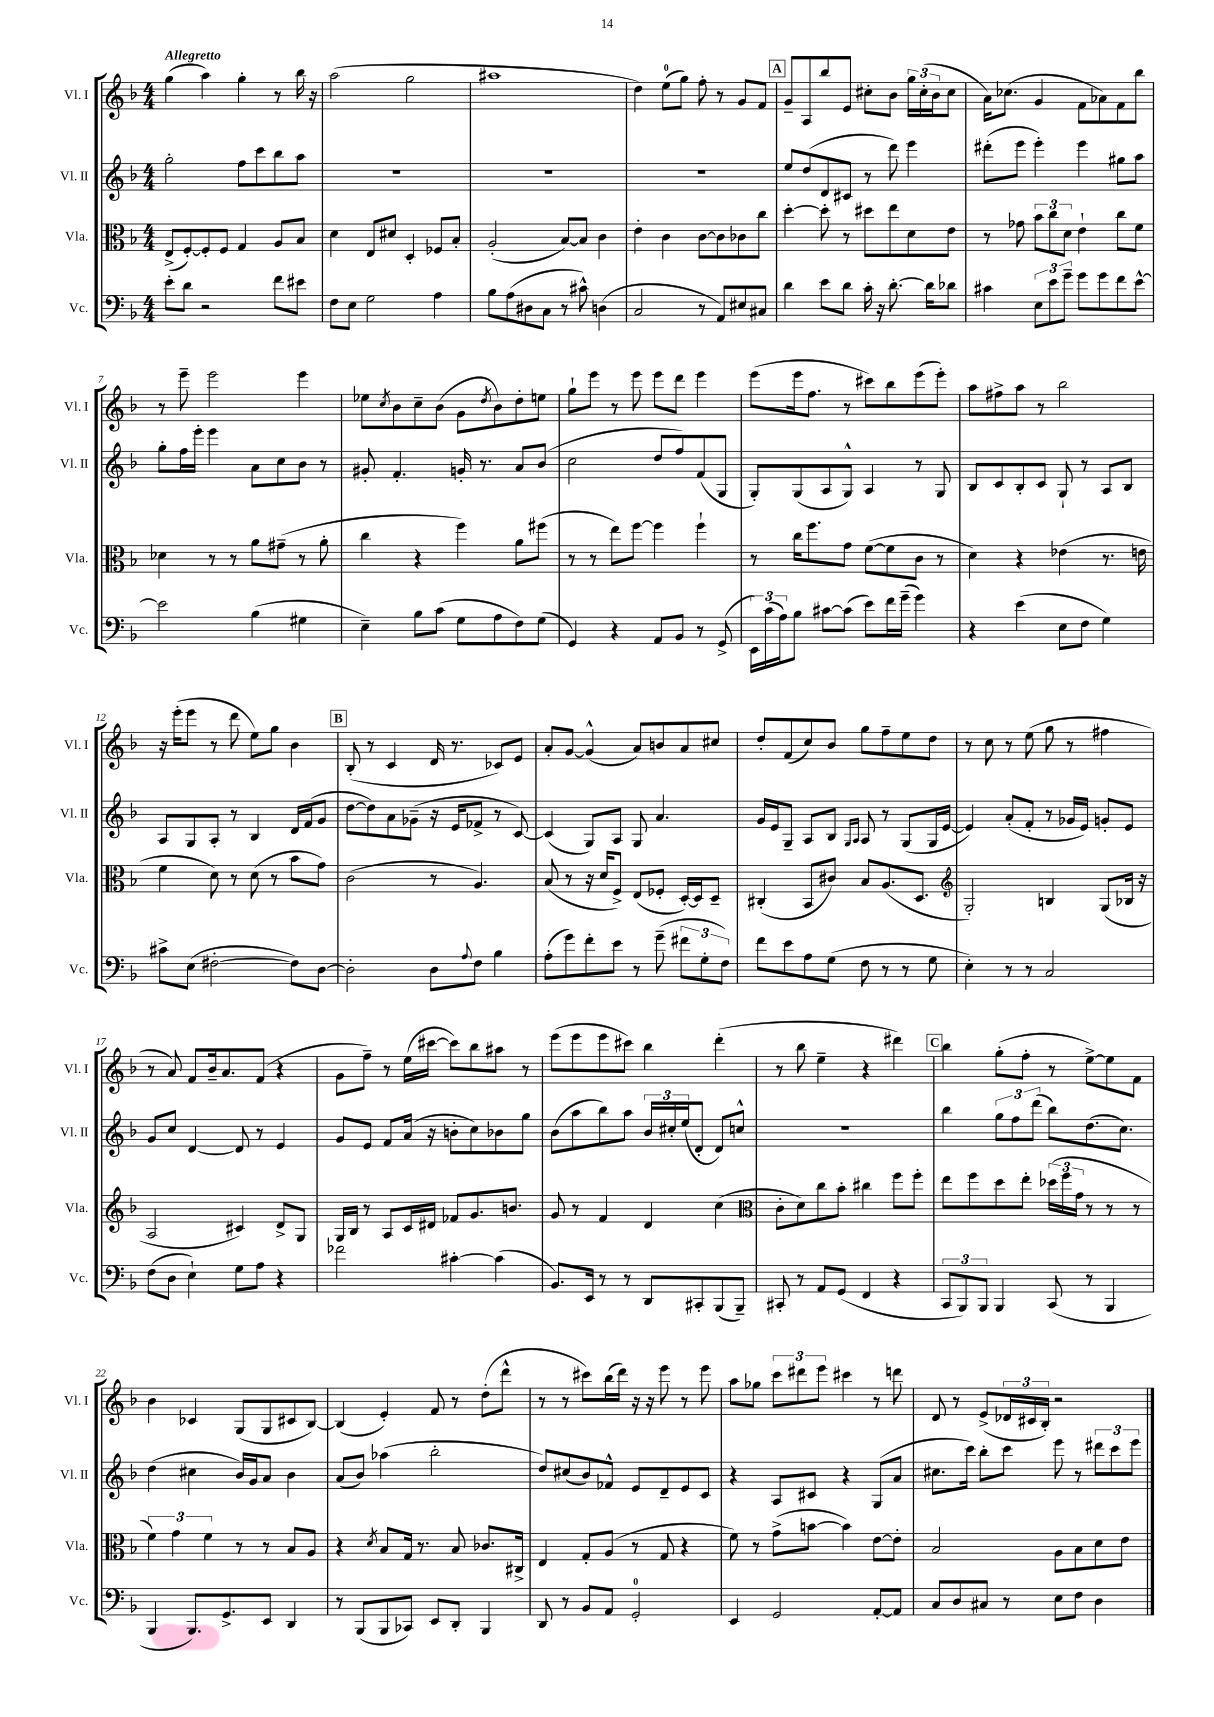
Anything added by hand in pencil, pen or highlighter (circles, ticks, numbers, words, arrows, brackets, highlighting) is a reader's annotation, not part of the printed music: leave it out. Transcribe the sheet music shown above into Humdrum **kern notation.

**kern	**kern	**kern	**kern
*staff4	*staff3	*staff2	*staff1
*clefF4	*clefC3	*clefG2	*clefG2
*k[b-]	*k[b-]	*k[b-]	*k[b-]
*M4/4	*M4/4	*M4/4	*M4/4
8e'\L	(8E^/L	2gg'\	(4gg\
8d\J	[8F'/)	.	.
2r	8F'/]	.	4aa\)
.	8F/J	.	.
.	4G/	8ff\L	4gg'\
.	.	8ccc\	.
8f\L	8A/L	8bb-\	8r
8e#\J	8B-/J	8aa\J	16bb-\
.	.	.	16r
=	=	=	=
8F\L	4d\	1r	(2aa\
8E\J	.	.	.
2G\	8E/L	.	.
.	8d#/J	.	.
.	4D'/	.	2gg\
4A\	8F-/L	.	.
.	8B-'/J	.	.
=	=	=	=
8B-\L	(2A'/	1r	1aa#
(8A\	.	.	.
8D#\	.	.	.
8C\J	.	.	.
8r	[8B-/L)	.	.
8c#^^\)	8B-/]J	.	.
(4D\	4c\	.	.
=	=	=	=
2C/	4e'\	1r	4dd\)
.	4c\	.	(8ee\L
.	.	.	8gg\J)
8r	[8c\L	.	8ff'\
8AA/L)	8c\]	.	8r
8E#/	8c-\	.	8g/L
8C#/J	8cc\J	.	8f/J
=	=	=	=
4d\	[4dd'\	8ee/L	8g~/L
.	.	(8dd/	8A/
8e\L	8dd'\]	8d/	8bb-/
8d\J	8r	8c#/J	8e/J
16c'\	8dd#\L	8r	8cc#'\L
16r	.	.	.
[8.d'\	8ee\	8ddd\)	8b-\J
.	8d\	4eee\	24gg\LL
.	.	.	(24cc#'\
16d\]LK	.	.	.
.	.	.	24b-\J
8d-\J	8e\J	.	8cc#\J
=	=	=	=
4c#\	8r	(8ddd#'\L	16a\LK)
.	.	.	(8.cc-\J
.	8g-\	8eee\J	.
12E\L	12b-\L	4eee'\)	4g/
12e\	12cc\	.	.
12g~\J	12d\J	.	.
8g\L	4e`\	4eee\	8f\L
8g\	.	.	8a-\)
8f\	8cc\L	8gg#\L	8f\
[8e^^\J	8f\J	8aa\J	8bb-\J
=	=	=	=
2e\]	4d-\	8gg'\L	8r
.	.	16ff\L	8eee~\
.	.	16eee'\JJ	.
.	8r	4eee\	2eee\
.	8r	.	.
(4B-\	8a\L	8a\L	.
.	(8g#~\J	8cc\	.
4G#\	8r	8b-\J	4eee\
.	8a'\	8r	.
=	=	=	=
4E~\)	4cc\	8g#'/	8ee-\L
.	.	.	8qcc/
.	.	4.f'/	8b-\
8B-\L	4r	.	8cc~\
(8c\J	.	.	(8b-\J
8G\L	4ff\)	16g'/	8g\L
.	.	8.r	.
.	.	.	8qdd/
8A\	.	.	8b-\)
8F\)	8a\L	8a/L	8dd'\
(8G\J	(8ff#\J	(8b-/J	8ee\J
=	=	=	=
4GG/)	8r	2cc\	8gg`\L
.	8r	.	8eee\J
4r	8ee\L)	.	8r
.	[8ff\J	.	8eee\
8AA/L	4ff\]	8dd/L	8eee\L
8BB-/J	.	8ff/)	8ddd\J
8r	4ff`\	(8f/	4eee\
(8GG^/	.	8G/J	.
=	=	=	=
24EE\LL)	8r	8G'/L)	(8eee\L
(24c\	.	.	.
24A\J)	.	.	.
8B-\J	16cc\LK	(8G/	16eee\k
.	8.ff\	.	8.ff\J
[8c#\L	.	8A/	.
(8c#\]J	8g\J	8G^^/J)	8r
8e\L)	([8f\L	4A/	8ccc#\L)
16f\L	8f\]	.	8bb-\
(16g~\JJ	.	.	.
4g\)	8c\J	8r	(8eee\
.	8r	8G/	8eee'\J)
=	=	=	=
4r	4d\)	8B-/L	8aa\L
.	.	8c/	8ff#^\
(4e\	4r	8B-'/	8aa\J
.	.	8c/J	8r
8E\L	(4e-\	8G`/	2bb-\
8F\J	.	8r	.
4G\)	8.r	8A/L	.
.	.	8B-/J	.
.	16e\	.	.
=	=	=	=
8c#^\L	4f\	8A/L	16r
.	.	.	(16eee'\LK
(8E\J	.	8G/	8eee\J
[2F#'\	8d\)	8A'/J	8r
.	8r	8r	8ddd\
.	(8d\	4B-/	8ee\L)
.	8r	.	8gg\J
8F#\]L)	8b-\L	16d/LL	4b-\
.	.	(16f/J	.
[8D\J	8g\J)	8g/J	.
=	=	=	=
2D'\]	(2c\	[8dd\L	(8B-'/
.	.	8dd\])	8r
.	.	8a\	4c/
.	.	(8g-~\J	.
8D\L	8r	16r	16d/
.	.	16e/LK	8.r
8qqA/	.	.	.
8F\J	4.A/)	8f-^/J	.
4B-\	.	8r	8c-/L)
.	.	[8c/)	8e/J
=	=	=	=
(8A'\L	(8B-/	(4c/]	8a'/L
8g\)	8r	.	[8g/J
8f'\	16r	8G/L)	(4g^^/]
.	16d/LK	.	.
8e\J	8F^/J)	8A/J	.
8r	(8E/L	8G/	8a/L)
(8g~\	8F-'/J	4.a/	8b/
12f#\L	[16D'/LL)	.	8a/
.	16D/]J	.	.
12G'\	.	.	.
.	8D~/J	.	8cc#/J
12F\J)	.	.	.
=	=	=	=
8f\L	(4C#'/	16g/LL	8dd'/L
.	.	16e/J	.
8e\	.	8G~/J	(8f/
8A\	8BB-/L	8A/L	8cc/)
(8G\J	8c#/J)	8B-/J	8b-/J
.	.	16qqG/LL	.
.	.	16qqA/JJ	.
8F\	8B-/L	8A/	8gg\L
8r	(8.A/	8r	8ff~\
8r	.	(8G/L	8ee\
.	8.D/J	.	.
8G\	.	16G/L	8dd\J
.	.	[16e/JJ	.
=	=	=	=
*	*clefG2	*	*
4E'\)	2G'/)	4e/])	8r
.	.	.	8cc\
8r	.	(8a'/L	8r
8r	.	8f'/J	(8ee\
2C/	4B/	8r	8gg\
.	.	16g-/LL	8r
.	.	16e/JJ)	.
.	(8G/L	8g'/L	4ff#\
.	16B-/Jk	8e/J	.
.	16r	.	.
=	=	=	=
(8F\L	2A/	8g/L	8r
8D\J	.	8cc/J	8a/)
4E`\)	.	[4d/	8f/L
.	.	.	16b-~/k
.	.	.	8.a/
8G\L	4c#/)	8d/]	.
8A\J	.	8r	(8f/J
4r	8d^/L	4e/	4r
.	8G/J	.	.
=	=	=	=
2f-\	16G/LL	8g/L	8g\L
.	16B-/JJ	.	.
.	8r	8e/J	8ff~\J)
.	8A/L	8f/L	8r
.	16c/L	(16a/Jk	(16ee\LL
.	16d#/JJ	16r	[16ccc#\JJ
[4c#'\	8f-/L	8b'\L	8ccc#\]L)
.	8.g/	8cc\)	8bb-\
(4c#\]	.	8b-\	8aa#\J
.	8.b/J	.	.
.	.	8gg\J	8r
=	=	=	=
8.BB-/L)	8g/	(8b-\L	(8eee\L
.	8r	8aa\	8eee\
16EE/Jk	.	.	.
8r	4f/	8bb-\)	8eee\
8r	.	8aa\J	8ccc#\J)
8DD/L	4d/	24b-/LL	4bb-\
.	.	24cc#'/	.
.	.	(24ee/J	.
8CC#'/	.	8d'/J	.
(8BBB-/	(4cc\	8d/L)	(4ddd'\
8BBB-~/J)	.	8cc^^/J	.
=	=	=	=
*	*clefC3	*	*
8CC#'/	8c'\L	1r	8r
8r	8d\)	.	8bb-\
8AA/L	8cc\	.	4ee~\
(8GG/J	8b-'\J	.	.
4FF/	4cc#\	.	4r
4r	8ff\L	.	4ddd#\)
.	8ff'\J	.	.
=	=	=	=
12CC/L	8ee\L	4bb-\	4bb-\
12BBB-/)	.	.	.
.	8ff\	.	.
12BBB-/J	.	.	.
4BBB-/	8dd\	12gg\L	(8gg'\L
.	.	12ff\	.
.	8ee'\J	.	8ff'\J
.	.	(12ddd\J	.
(8CC/	(24dd-\LL	8bb-\L)	8r
.	24ff\	.	.
.	24g\JJ	.	.
8r	8r	(8.dd\	[8ee^\L)
4BBB-/	8r	.	8ee\]
.	.	8.cc\J)	.
.	8r	.	8f\J
=	=	=	=
4BBB-/	6f\)	(4dd\	4b-\
.	6g\	.	.
8.BBB-/L)	.	4cc#\	4c-/
.	6f\	.	.
8.GG^/	.	.	.
.	8r	16b-/LL)	(8G/L
.	.	16g/J	.
8EE/J	8r	8a/J	8G/
4DD/	8B-/L	4b-\	8c#/
.	8A/J	.	[8B-/J)
=	=	=	=
8r	4r	(8a/L	(4B-/]
(8BBB-/L	.	8b-/J)	.
.	8qd/	.	.
8BBB-/	8B-/L	(4aa-\	4e'/)
8CC-/J)	16G/Jk	.	.
.	8.r	.	.
8EE/L	.	2bb-'\	8f/
8DD'/J	8B-/	.	8r
4BBB-/	8.c-/L	.	(8dd'\L
.	.	.	8ddd^^\J
.	16C#^/Jk	.	.
=	=	=	=
8DD/	4E/	8dd/L)	8r
8r	.	(8cc#/	8r
8BB-/L	8G'/L	8b-/)	8ccc#\L)
8AA/J	(8A/J	8f-^^/J	(16bb-\L
.	.	.	16ddd\JJ)
2GG'/	8r	8e/L	16r
.	.	.	16r
.	8G/	8d~/	8eee\
.	4r	8e/	8r
.	.	8c/J	8eee\
=	=	=	=
4EE/	8f\)	4r	8aa\L
.	8r	.	8gg-\J
2GG/	(8g^\L	8A/L	12ccc\L
.	.	.	12ddd#\
.	[8b\J	8c#/J	.
.	.	.	12eee\J
.	4b\])	4r	4ccc#\
[8AA'/L	[8e\L	(8G/L	8r
8AA/]J	8e'\]J	8a/J	8ddd\
=	=	=	=
8C/L	2B-/	8.cc#\L	8d/
8D/	.	.	8r
.	.	16ccc\Jk)	.
8C#/J	.	8bb-'\L	(8e^/L
8r	.	8ccc\J	24d-/L
.	.	.	24c#/
.	.	.	24B-'/JJ)
8E\L	8A\L	8eee\	2r
8F\J	8B-\	8r	.
4D\	8d\	12ddd#\L	.
.	.	12ccc\	.
.	8e\J	.	.
.	.	12eee\J	.
==	==	==	==
*-	*-	*-	*-
